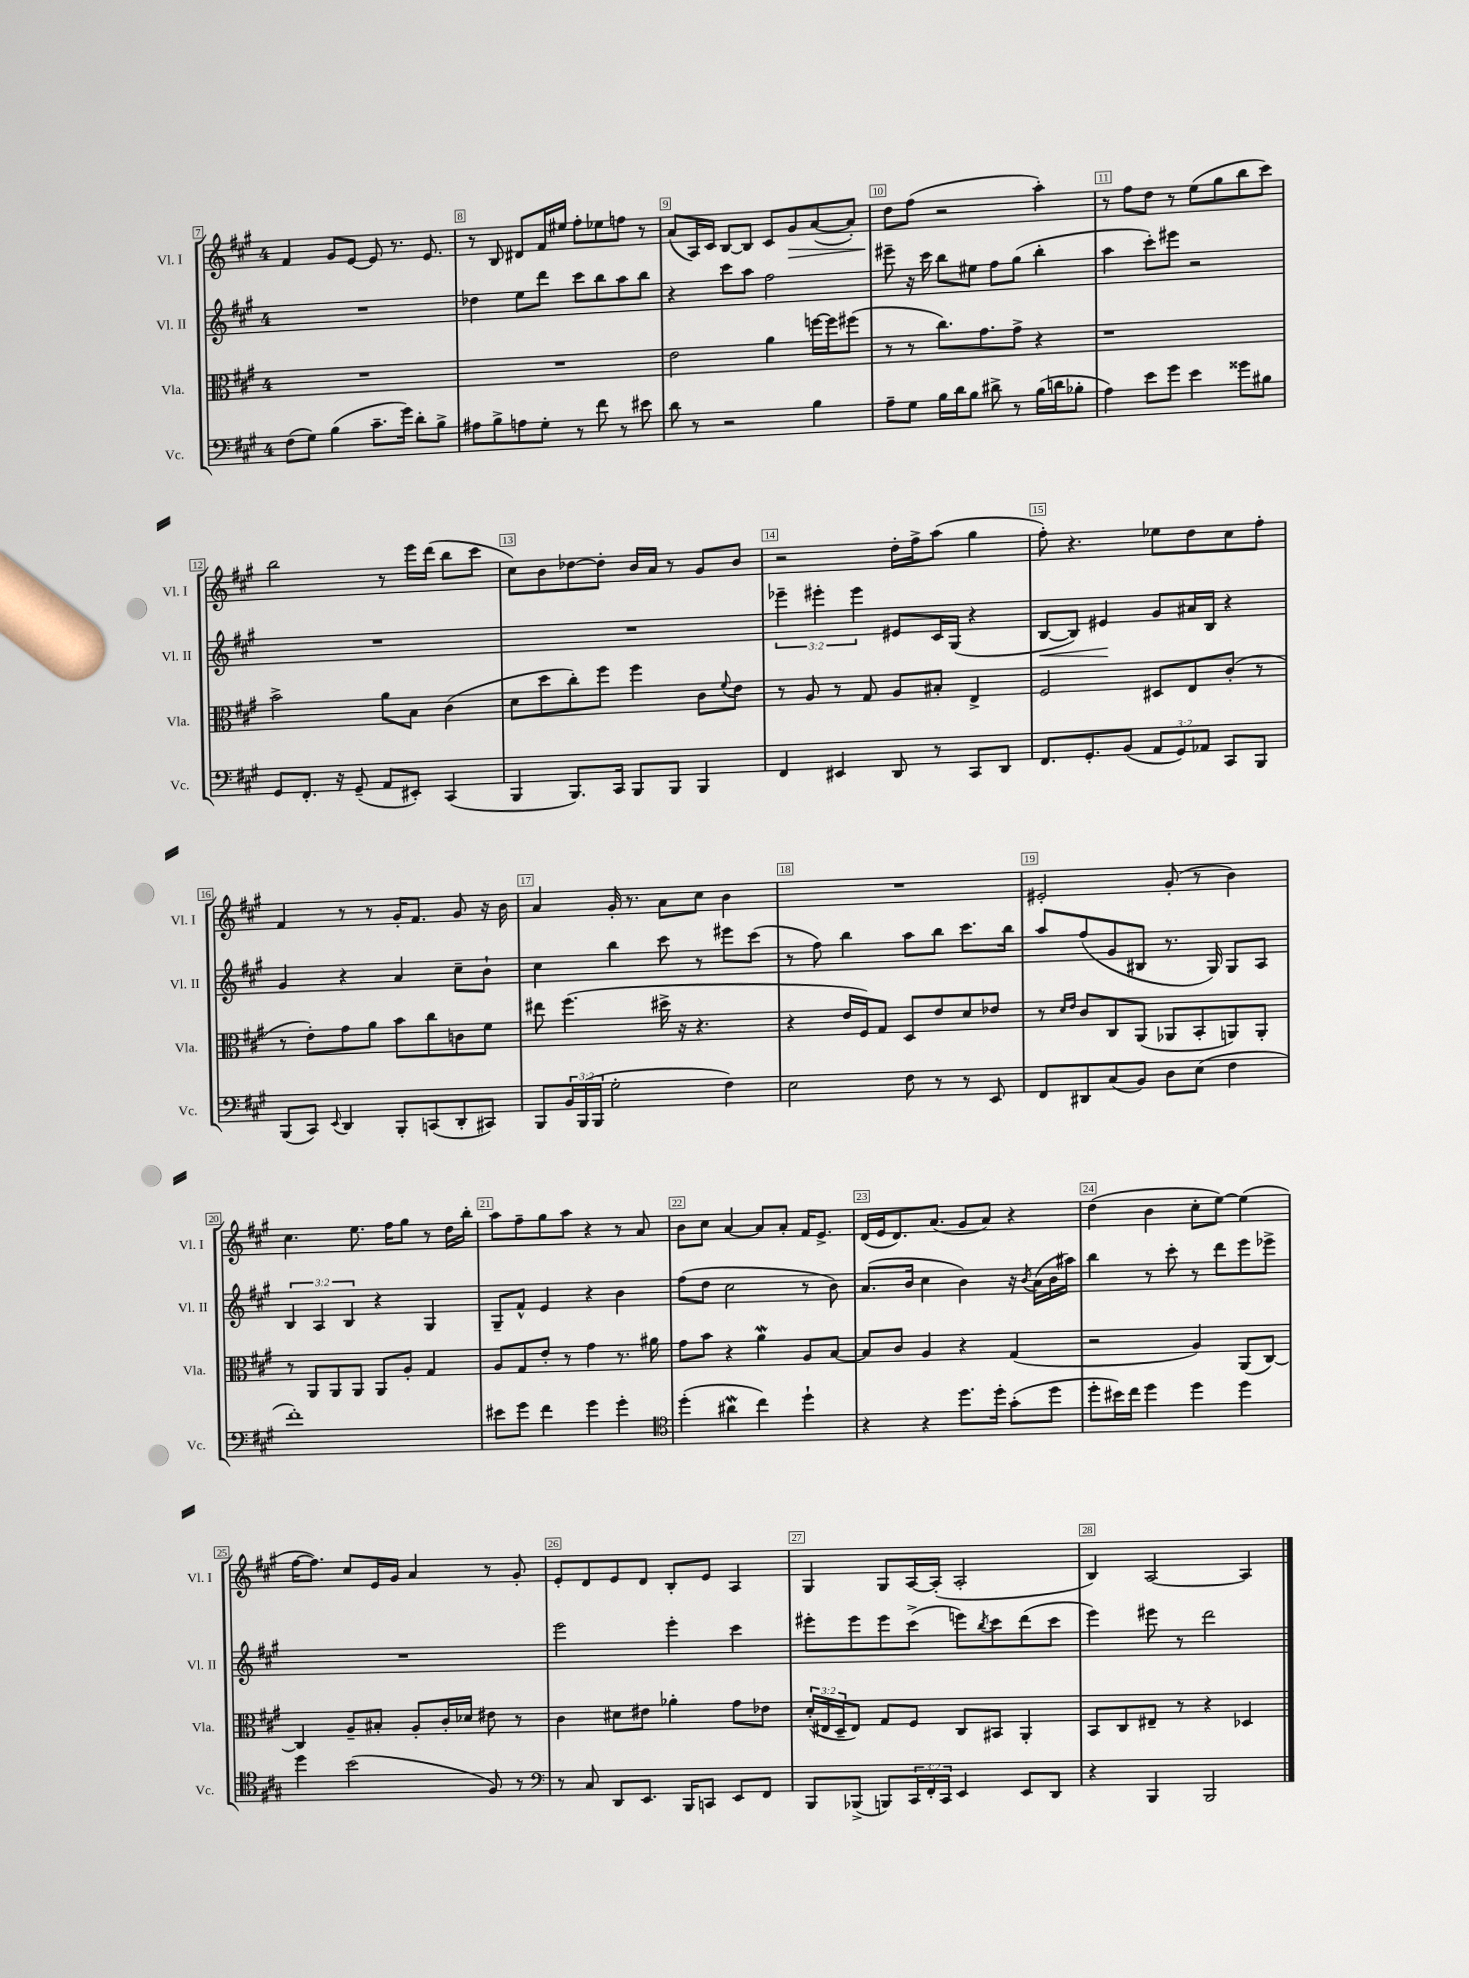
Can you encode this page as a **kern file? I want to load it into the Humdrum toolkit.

**kern	**kern	**kern	**kern
*staff4	*staff3	*staff2	*staff1
*clefF4	*clefC3	*clefG2	*clefG2
*k[f#c#g#]	*k[f#c#g#]	*k[f#c#g#]	*k[f#c#g#]
*M4/4	*M4/4	*M4/4	*M4/4
(8F#	1r	1r	4f#
8G#)	.	.	.
(4B	.	.	8g#
.	.	.	[8e
8.c#~	.	.	8e]
.	.	.	8.r
16g#)	.	.	.
8d'	.	.	.
.	.	.	8.e
8B^	.	.	.
=	=	=	=
8A#	1r	4dd-	8r
8B^	.	.	8B
8A	.	8ee	8d#
8G#'	.	8ddd	16f#
.	.	.	16ee#
8r	.	8ccc#	8ff#'
8f#	.	8bb	8ee-
8r	.	8aa	8ff
8e#	.	8bb	8r
=	=	=	=
8d	2e	4r	(8a
8r	.	.	16A)
.	.	.	16c#
2r	.	8ccc#	[8B
.	.	8aa	8B]
.	4a	2ff#	8c#
.	.	.	8g#
4B	[16ff	.	([8a
.	16ff]	.	.
.	(8ff#	.	8a'])
=	=	=	=
8A~	8r	8eee#~	8dd
8G#	8r	16r	(8ff#
.	.	16ccc#	.
16B	8.cc#)	8bb	2r
16d	.	.	.
8B	.	8ee#	.
.	8.g#	.	.
8d#^	.	8ff#	.
8r	8g#^	(8gg#	.
(16B	4r	4bb'	4aa')
16d	.	.	.
8B-'	.	.	.
=	=	=	=
4A)	1r	4aa	8r
.	.	.	8ff#
8e	.	8ccc#')	8dd
8g#	.	8eee#	8r
4e	.	2r	(8ee
.	.	.	8gg#
8g##	.	.	8bb
8B#	.	.	8ccc#)
=	=	=	=
8GG#	2b^	1r	2bb
8.FF#'	.	.	.
16r	.	.	.
(8GG#~	.	.	.
8AA	8a	.	8r
8EE#')	8B	.	16eee
.	.	.	(16ddd
(4CC#	(4c#	.	8bb
.	.	.	8ccc#
=	=	=	=
4BBB	8d	1r	8cc#)
.	8dd	.	8b
8.BBB)	8cc#')	.	[8dd-
.	8ff#	.	8dd-']
16CC#	.	.	.
8BBB	4ff#	.	16b
.	.	.	16a
8BBB	.	.	8r
4BBB	8c#	.	8g#
.	8qqf#	.	.
.	8e	.	8b
=	=	=	=
4FF#	8r	6eee-~	2r
.	8A	.	.
.	.	6eee#'	.
4EE#	8r	.	.
.	.	6eee#	.
.	8G#	.	.
8DD	8A	8e#	16dd'
.	.	.	16ff#^
8r	8B#'	16c#	(8aa
.	.	(16G#	.
8CC#	4E^	4r	4gg#
8DD	.	.	.
=	=	=	=
8.FF#	2F#	[8B	8ff#')
.	.	8B])	4.r
8.GG#'	.	.	.
.	.	4e#	.
(8BB	.	.	.
12AA	8D#	8g#	8ee-
12GG#)	.	.	.
.	8E	16a#	8dd
12AA-	.	.	.
.	.	16B	.
8CC#	(8c#'	4r	8cc#
8BBB	8r	.	8ff#'
=	=	=	=
(8BBB	8r	4g#	4f#
8CC#)	8e')	.	.
8qqEE	.	.	.
4DD	8g#	4r	8r
.	8a	.	8r
8BBB'	8b	4a	16g#'
.	.	.	8.f#
(8CC	8cc#	.	.
8DD'	8c	8cc#~	8g#
8CC#)	8f#	8b`	16r
.	.	.	16b
=	=	=	=
8BBB	8ee#	4cc#	4a
24BB	(4.ff#	.	.
(24BBB	.	.	.
24BBB	.	.	.
2G#'	.	4bb	16g#'
.	.	.	8.r
.	16dd#^	8ccc#	8a
.	16r	.	.
.	4.r	8r	8cc#
4F#)	.	8eee#	4b
.	.	(8ccc#	.
=	=	=	=
2E	4r	8r	1r
.	.	8ff#)	.
.	16e	4bb	.
.	16F#)	.	.
.	8G#	.	.
8F#	8D	8aa	.
8r	8e	8bb	.
8r	8d	8.ccc#	.
8EE	8e-	.	.
.	.	16bb	.
=	=	=	=
8FF#	8r	8aa	2e#'
.	16qqd	.	.
.	16qqe	.	.
8DD#	8c#	(8ff#	.
(8C#	8C#	8g#	.
8BB)	(8AA	8B#	.
8D	8AA-	8.r	(8g#'
(8E	8BB'	.	8r
.	.	16G#)	.
4F#	8AA)	8G#	4b)
.	8AA'	8A	.
=	=	=	=
1f#')	8r	6B	4.cc#
.	8AA	.	.
.	.	6A	.
.	8AA	.	.
.	.	6B	.
.	8AA	.	8.ee
.	8AA	4r	.
.	.	.	16ff#
.	8A'	.	8gg#
.	4G#	4G#	8r
.	.	.	16dd
.	.	.	16bb'
=	=	=	=
8e#	8A	8G#~	8aa
8g#	8G#	8f#^^	8ff#~
4f#	8e'	4e	8gg#
.	8r	.	8aa
4g#	4g#	4r	4r
4g#'	8.r	4b	8r
.	.	.	8a
.	16a#	.	.
=	=	=	=
*clefC4	*	*	*
(4dd'	8g#	(8ff#	8b
.	8b	8dd	8cc#
4a#	4r	2cc#	[4a
4cc#)	4a	.	8a]
.	.	.	8a'
4dd`	8A	8r	16f#
.	.	.	8.e^
.	[8B	8b)	.
=	=	=	=
4r	8B]	(8.a	(16d
.	.	.	16e
.	8c#	.	8.d)
.	.	16b	.
4r	4A	4cc#	.
.	.	.	(8.a
8.dd	4r	4b)	8g#
.	.	.	8a)
16dd'	.	.	.
(8g#'	(4G#	16r	4r
.	.	8qb	.
.	.	(16a	.
8dd	.	16b	.
.	.	16aa#)	.
=	=	=	=
8dd'	2r	4bb	(4dd
16b#)	.	.	.
16cc#	.	.	.
4dd	.	8r	4b
.	.	8ccc#'	.
4dd	4A)	8r	8cc#'
.	.	8ddd	[8ee)
4dd	(8AA	8eee	(4ee]
.	[8C#)	8eee-^	.
=	=	=	=
4dd	4C#]	1r	[16ff#
.	.	.	8.ff#])
(2b	8A~	.	8cc#
.	8B#'	.	16e
.	.	.	16g#
.	8A'	.	4a
.	16c#'	.	.
.	16d-	.	.
8F#)	8e#	.	8r
8r	8r	.	8g#'
=	=	=	=
*clefF4	*	*	*
8r	4c#	2eee	8e'
8C#	.	.	8d
8DD	8d#	.	8e
8.EE	8e#	.	8d
.	4a-'	4eee'	8B'
16BBB	.	.	.
8CC	.	.	8e
8EE	8g#	4ccc#	4A
8FF#	8e-	.	.
=	=	=	=
8BBB	(24d'	8eee#'	4G#
.	24E#	.	.
.	24D~	.	.
(8BBB-^	8E#)	8eee#	.
8BBB)	8G#	8eee#	8G#
24CC#	8F#	(8ccc#^	[16A
24FF#'	.	.	.
.	.	.	(16A']
24CC#	.	.	.
4EE	8C#	8eee)	2A'
.	.	8qbb	.
.	8BB#	8ccc#	.
8EE	4AA'	(8ddd	.
8DD	.	8ccc#	.
=	=	=	=
4r	8BB	4eee)	4B)
.	8C#	.	.
4BBB	8E#~	8eee#	[2A
.	8r	8r	.
2BBB	4r	2ddd	.
.	4D-	.	4A]
==	==	==	==
*-	*-	*-	*-
